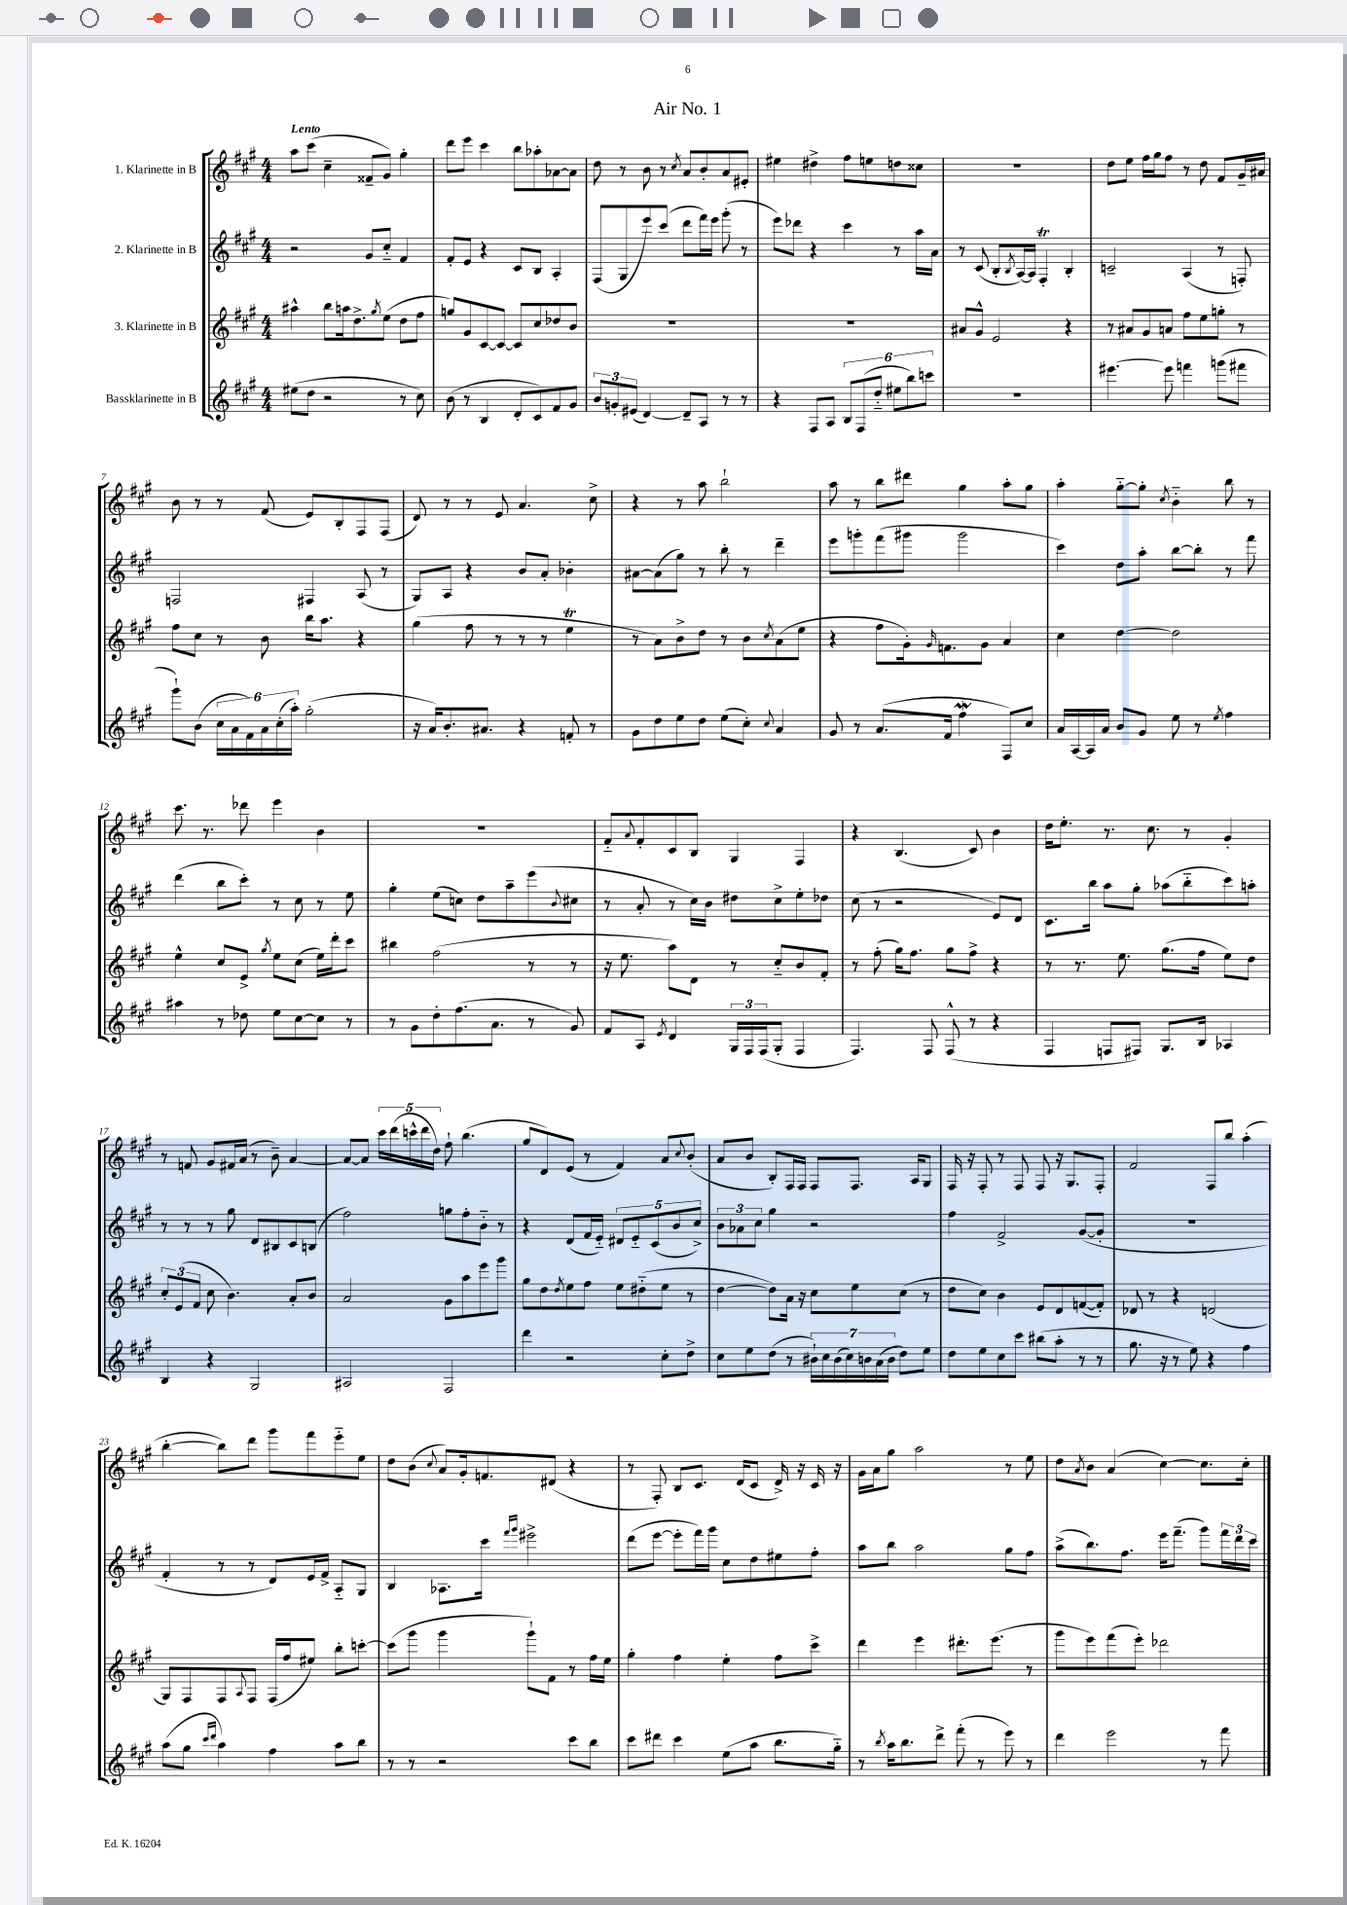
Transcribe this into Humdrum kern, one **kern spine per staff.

**kern	**kern	**kern	**kern
*staff4	*staff3	*staff2	*staff1
*clefG2	*clefG2	*clefG2	*clefG2
*k[f#c#g#]	*k[f#c#g#]	*k[f#c#g#]	*k[f#c#g#]
*M4/4	*M4/4	*M4/4	*M4/4
(8ee#	4aa#^^	2r	8aa
8dd	.	.	(8ccc#
2r	8bb	.	4cc#~
.	16aa	.	.
.	8.dd^	.	.
.	.	8g#	8f##~
.	8qgg#	.	.
.	(8ee	8cc#'~	8g#)
8r	8dd	4f#	4gg#'
8cc#)	8ff#	.	.
=	=	=	=
(8b	8gg)	8f#'	8ddd
8r	8g#	8e	8eee
4B	[8c#	4r	4ccc#
.	8c#_	.	.
8d'	8c#]	8c#	8bb
8c#)	8cc#	8B	8aa-'
8f#	8dd-	4A'	[8a-
8g#	8b	.	8a-]
=	=	=	=
12b	1r	(8F#	8dd
12g'	.	.	.
.	.	8G#	8r
(12e#	.	.	.
[4d)	.	8eee)	8b
.	.	(8ccc#	8r
.	.	.	8qcc#
8d~]	.	8ddd	8a
8A	.	16fff#)	8b'
.	.	16eee	.
8r	.	(8ggg#'	8a
8r	.	8r	8e#'
=	=	=	=
4r	1r	8eee)	4ee#
.	.	8ddd-	.
8F#	.	4r	4dd#^
8A	.	.	.
12B	.	4ccc#	8ff#
(12F#	.	.	.
.	.	.	8ee
12dd'~	.	.	.
12ee#	.	8r	8dd
12bb)	.	.	.
.	.	16aa	8cc##
12ccc	.	.	.
.	.	16a	.
=	=	=	=
1r	8a#	8r	1r
.	8g#^^	(8c#	.
.	2e	8B'	.
.	.	8qB	.
.	.	[16A)	.
.	.	16A]	.
.	.	4F#'	.
.	4r	4B'	.
=	=	=	=
[4.eee#	8r	2c~	8dd
.	8a#	.	8ee
.	8g#	.	16ff#
.	.	.	16gg#
8eee#]	8a	.	8ff#
4fff	8ff#	(4A	8r
.	8ee	.	8dd
(8ggg	8gg'	8r	8f#
8fff#	8r	8F')	16g#~
.	.	.	16a#
=	=	=	=
8ggg#`)	8ff#	2F	8b
(8b	8cc#	.	8r
24cc#	8r	.	8r
24a	.	.	.
24f#)	.	.	.
24a	8b	.	(8f#
(24cc#'	.	.	.
24aa')	.	.	.
(2gg#'	16bb	4F#	8e)
.	8.aa	.	.
.	.	.	8B'
.	4r	(8A	8F#
.	.	8r	(8F#
=	=	=	=
16r	(4gg#	8G#)	8d)
16a)	.	.	.
8.b'	.	8A	8r
.	8ff#	4r	8r
8.a#	.	.	.
.	8r	.	8e
4r	8r	8b	4.a
.	8r	8a'	.
8f'	4ee	4b-'	.
8r	.	.	8cc#^
=	=	=	=
8g#	8r	[8a#	4r
8dd	8a)	(8a#]	.
8ee	8b^	8gg#)	8r
8dd	8dd	8r	8aa
(8ee	8r	8bb'	2bb`
8cc#')	8b	8r	.
8qqcc#	8qcc#	.	.
4a	(8a	4ddd~	.
.	8ee	.	.
=	=	=	=
8g#	4r	8eee	8aa
8r	.	8ggg'	8r
(8.a	8ff#	(8fff#	8bb
.	16g#')	8ggg#	8ddd#
.	16qqg#	.	.
16f#	8.f	.	.
4ff#	.	2ggg#	4gg#
.	8g#	.	.
8F#)	4a	.	8aa'
8cc#	.	.	8gg#
=	=	=	=
16a	4cc#	4ccc#)	4aa'
[16A	.	.	.
16A]	.	.	.
16a	.	.	.
8b	[4dd	8dd	[8gg#'~
8g#	.	8aa'	8gg#']
.	.	.	8qcc#
8ee	2dd]	[8bb	4b'~
8r	.	8bb']	.
8qee	.	.	.
4ff#	.	8r	8bb
.	.	8fff#	8r
=	=	=	=
4aa#	4ee^^	(4ddd	8.ccc#
.	.	.	8.r
8r	8cc#	8bb	.
8dd-	8e^	8ccc#')	8ddd-
.	8qgg#	.	.
8ee	8ee	8r	4eee
[8cc#	(8cc#	8cc#	.
8cc#]	16ee)	8r	4b
.	16ddd'	.	.
8r	8ccc#	8ee	.
=	=	=	=
8r	4bb#	4gg#'	1r
8g#	.	.	.
8dd'	(2ff#	(8ee	.
(8.ff#	.	8cc)	.
.	.	8dd	.
8.a	.	.	.
.	.	8aa~	.
8r	8r	(8eee	.
.	.	8qqb	.
8g#)	8r	8cc#	.
=	=	=	=
8f#	16r	8r	8f#'~
.	8.ee	.	.
.	.	.	8qqa
8A	.	8a'	8f#'
8qe	.	.	.
4d	8aa)	8r	8c#
.	8d	16cc#)	8B
.	.	16b	.
24G#	8r	8dd#	4G#
24F#	.	.	.
(24F#	.	.	.
8G#'	8cc#'~	8cc#^	.
4F#	8b	8ee'	4F#
.	8f#'	8dd-	.
=	=	=	=
4.F#)	8r	(8cc#	4r
.	(8ff#'	8r	.
.	16gg#)	2r	(4.B
.	8.ff#	.	.
8F#	.	.	.
(8F#^^	8gg#	.	.
8r	8ff#^	.	8c#)
4r	4r	8e)	4b
.	.	8d	.
=	=	=	=
4F#	8r	8.c#	16dd
.	.	.	8.ee'
.	8.r	.	.
.	.	16bb	.
8F	.	8aa	8.r
.	8.ee	.	.
8F#)	.	8gg#'	.
.	.	.	8.cc#
8.G#	(8.gg#	(8aa-	.
.	.	8bb'~	8r
16B	16ff#	.	.
4A-	8ee)	8ccc#)	4g#'
.	8dd	8aa'	.
=	=	=	=
4B	12cc#'	8r	8r
.	(12e	.	.
.	.	8r	8f
.	12f#	.	.
4r	8cc#	8r	8g#
.	4.b)	8gg#	16f#
.	.	.	(16a
2G#	.	8d	8r
.	.	8B#	8b~)
.	8a'	8c#	[4a
.	8b	(8B	.
=	=	=	=
2A#	2a	2ff#)	8a_
.	.	.	8a]
.	.	.	20ccc#
.	.	.	(20ddd
.	.	.	20ccc^^
.	.	.	20ddd
.	.	.	20dd)
2F#	8g#	8gg	8ff#`
.	8aa	8ff#'	(4.bb
.	8eee	8b'~	.
.	8ggg#	8r	.
=	=	=	=
4ddd	8gg#	4r	8gg#
.	8dd	.	8d)
.	8qdd	.	.
2r	8ee	(8d	(8e
.	8ff#	16f#	8r
.	.	16e'~)	.
.	8ee	10d#	4f#)
.	.	10e'~	.
.	(8dd#'~	.	.
.	.	(10c#	.
8cc#'	8ee	.	8a
.	.	10b	.
.	.	.	8qqcc#
8dd^	8r	.	(8b'
.	.	10cc#^)	.
=	=	=	=
8cc#	[4dd	12b	8a
.	.	12a-	.
8ee	.	.	8b
.	.	12cc#	.
(8dd	8dd])	4gg#	8B')
8r	16a	.	16F#
.	16r	.	16F#
28b#`)	8cc#	2r	8F#
28cc#	.	.	.
(28b#	.	.	.
28cc#)	.	.	.
.	8ee	.	8.F#
28b	.	.	.
(28a	.	.	.
28b	.	.	.
8dd)	(8cc#	.	.
.	.	.	16A
8ee	8r	.	8G#
=	=	=	=
8dd	8dd	4ff#	16F#
.	.	.	16r
8ee	8cc#)	.	8F#'
8cc#	4b	2f#^	8r
8ccc#	.	.	8F#
(8bb#	8e	.	8F#
8aa'	8d	.	16r
.	.	.	8.G#
8r	([8f	([8g#	.
8r	8f'])	8g#']	8F#'
=	=	=	=
8.gg#	8d-	1r	2f#
.	8r	.	.
16r	.	.	.
8r	4r	.	.
8ee)	.	.	.
4r	(2d	.	8F#
.	.	.	8bb
4ff#	.	.	(4aa'
=	=	=	=
(8aa	8G#)	4f#'	[4bb'
8gg#	8F#	.	.
16qqccc#	.	.	.
16qqddd	.	.	.
4aa)	8F#	8r	8bb])
.	8qqA	.	.
.	8F#	8r	8ddd
4ff#	(16F#	8d)	8ggg#
.	16ff#	.	.
.	8ee#)	16e	8fff#
.	.	16f#^	.
8aa	8bb'	8A'~	8eee'~
8bb	[8ccc'	8G#	8ee
=	=	=	=
8r	(8ccc]	4B	8dd
8r	8ggg#	.	(8b
.	.	.	8qqcc#
2r	4ggg#	8.A-	8a)
.	.	.	16g#'
.	.	16ccc#	8.f
.	.	16qqfff#	.
.	.	16qqggg#	.
.	8ggg#`)	2eee#^	.
.	8f#	.	(8d#
8ccc#	8r	.	4r
8bb	16ff#	.	.
.	16ee	.	.
=	=	=	=
8ccc#	4gg#'	(8ddd	8r
8ddd#	.	[8eee	8F#')
4ccc#	4ff#	8eee']	8B
.	.	16fff#)	8.c#
.	.	16ggg#	.
(8ee	4ee'	8cc#	.
.	.	.	(16d
8aa	.	8dd	8c#
8.bb	8ff#	8ee#	16d^)
.	.	.	16r
.	8ccc#^	8ff#'	16c#
16gg#'~)	.	.	16r
=	=	=	=
8r	4ddd	8aa	16g#
.	.	.	16a
8qbb	.	.	.
16aa	.	8bb	8gg#
8.bb	.	.	.
.	4eee	2aa	2aa
8ddd^	.	.	.
(8fff#'	8.ddd#'	.	.
8r	.	.	.
.	(8.eee	.	.
8eee)	.	8gg#	8r
8r	8r	8ff#	8ee
=	=	=	=
4ddd	8ggg#	(8aa^	8dd
.	.	.	8qa
.	8eee)	8.bb)	8b
2eee	(8fff#	.	(4a
.	.	8.ff#	.
.	8eee')	.	.
.	2ddd-	16eee	[4cc#)
.	.	(8.fff#~	.
8r	.	8ggg#)	8.cc#]
8fff#	.	24fff#	.
.	.	24ddd	.
.	.	.	16cc#'
.	.	24ccc#	.
==	==	==	==
*-	*-	*-	*-
